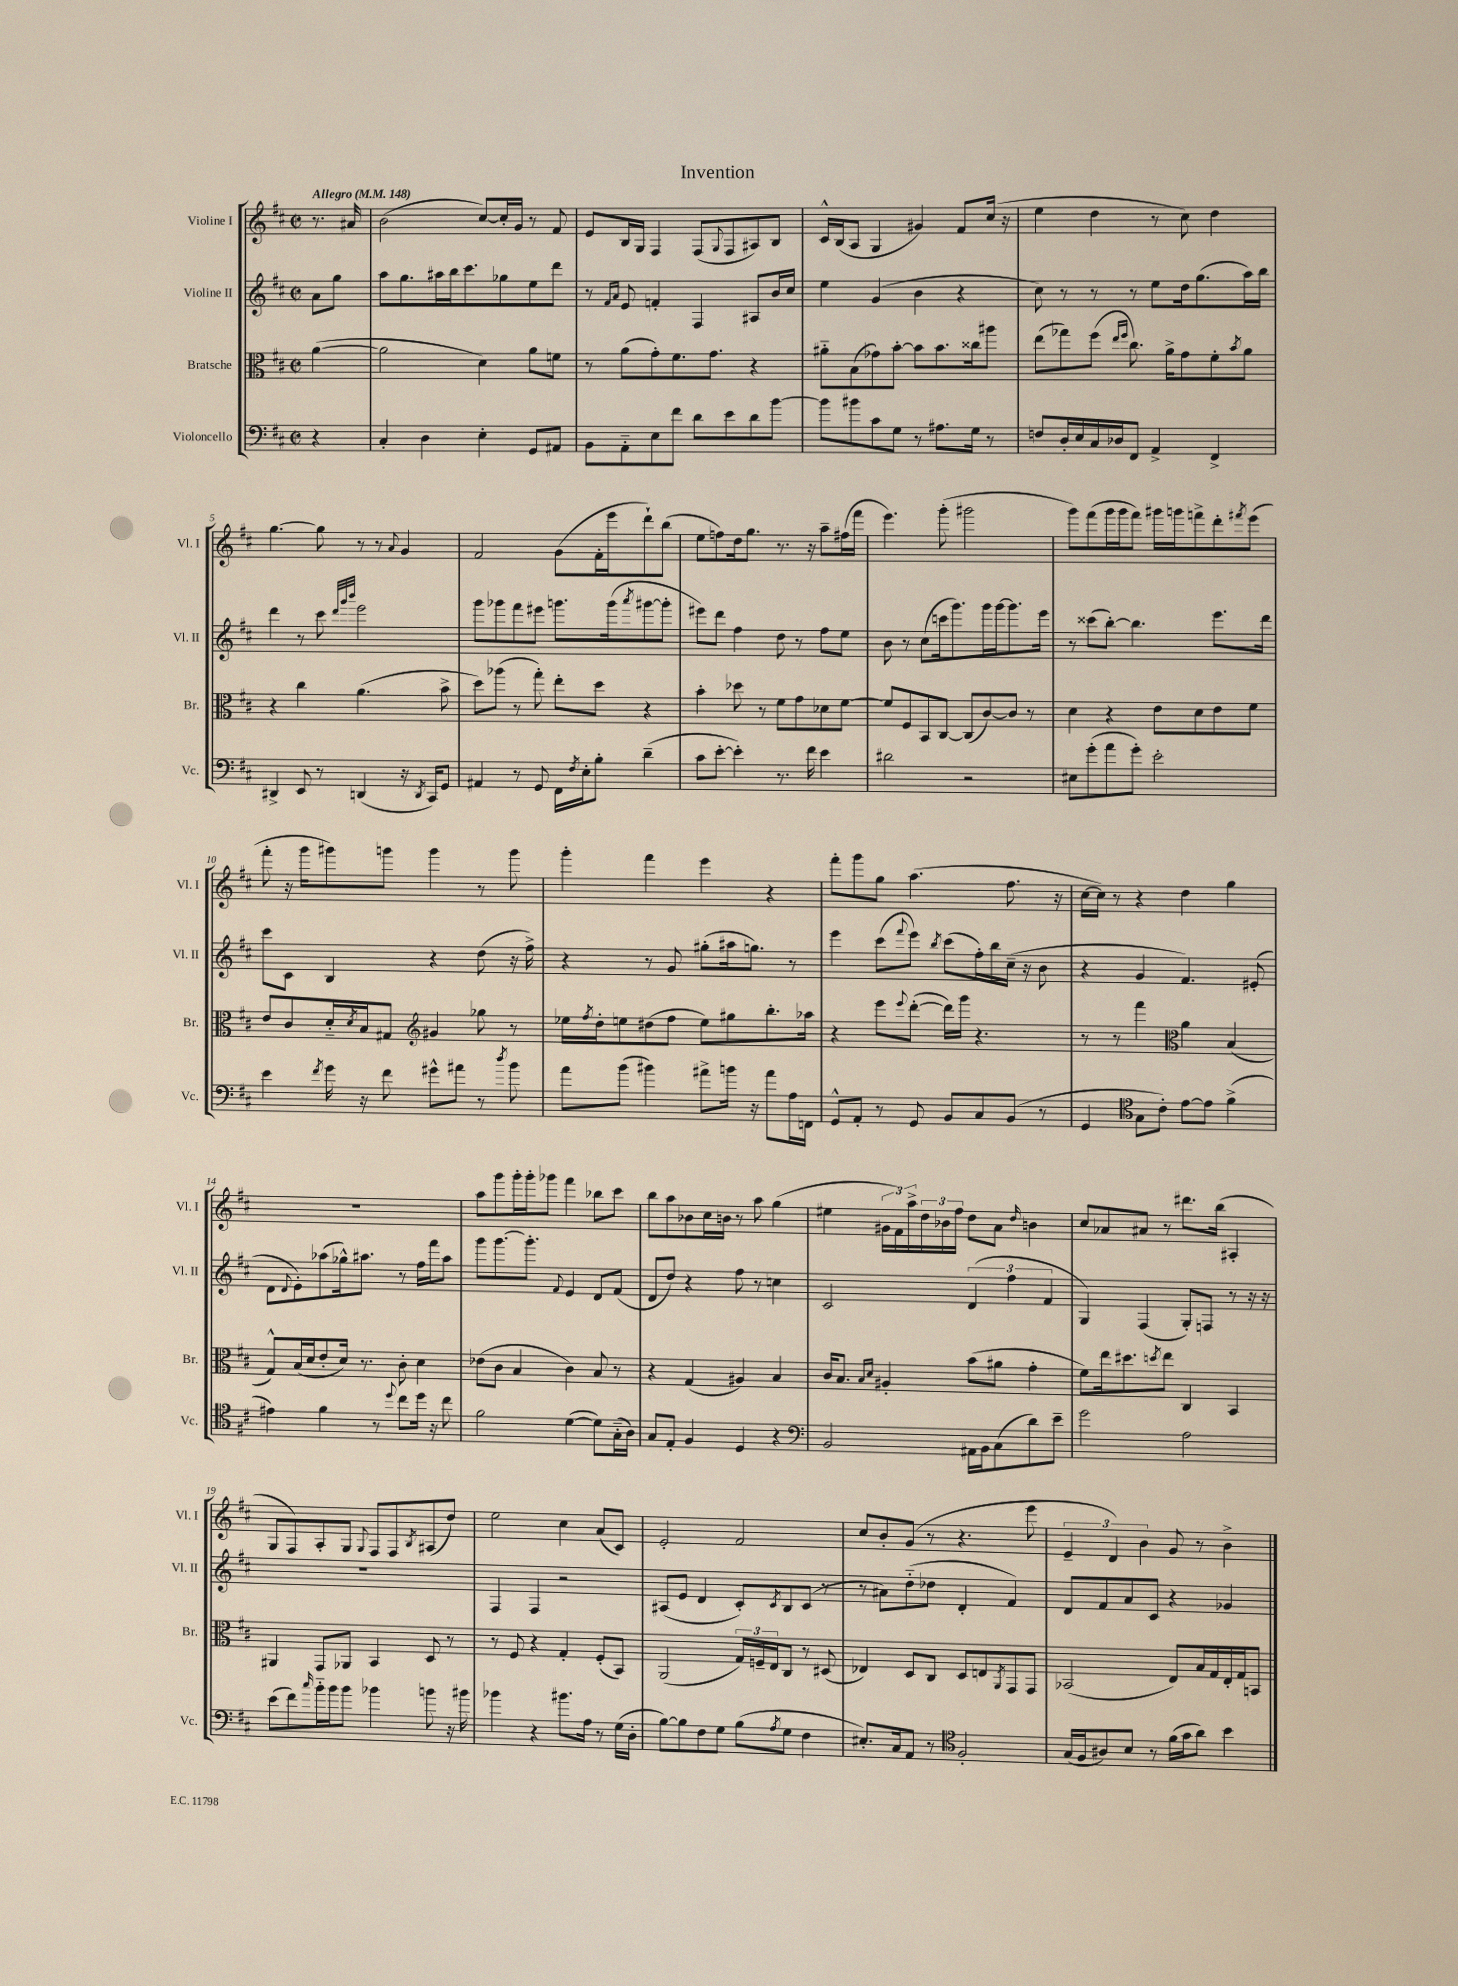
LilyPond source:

\header { title = "Invention" }
<<
\new StaffGroup <<
\new Staff = "s0" \with { instrumentName = "Violine I" shortInstrumentName = "Vl. I" } {
    \clef treble \key d \major \defaultTimeSignature \time 2/2 \partial 4 \tempo "Allegro" 4 = 148
    r8. ais'16 |
    b'2( cis''8~) cis''16-. g'16 r8 fis'8 |
    e'8 b16 g16 fis4 fis8( \appoggiatura { g8 } fis8 ais8) b8 |
    cis'16-^ b16( a8 g4 gis'4) fis'8 cis''16( r16 |
    e''4 d''4 r8 cis''8) d''4 |
    g''4.~ g''8 r8 r8 \appoggiatura { a'8 } g'4 |
    fis'2 g'8( fis'16-. e'''16 d'''8-!) b''8( |
    e''8 f''8) d''16 g''8. r8. r16 a''8-- fis''16( fis'''16 |
    e'''4.) g'''8-.( gis'''2 |
    g'''8) fis'''8( g'''16 g'''16 fis'''8) gis'''16 g'''16 f'''8-> d'''8-. \acciaccatura { fis'''8 } e'''8( |
    fis'''8-. r16 g'''16 gis'''8) g'''8 g'''4 r8 g'''8 |
    g'''4-. fis'''4 e'''4 r4 |
    fis'''8-. g'''8 g''8 a''4.( fis''8. r16 |
    cis''16~ cis''16) r8 r4 d''4 g''4 |
    R1 |
    a''8 g'''8 g'''16-. g'''16-. ges'''8 fis'''4 bes''8 cis'''8 |
    b''8 a''8 bes'8 cis''16 b'16 r8 a''8 g''4( |
    eis''4 \tuplet 3/2 { gis'16 fis'16) a''16-> } \tuplet 3/2 { d''16 bes'16 fis''16 } d''8 a'8 \grace { d''16 } b'4 |
    cis''8 aes'8 ais'8 r8 dis'''8. b''16( ais4-. |
    g8 fis8) a8-. g8 \appoggiatura { g8 } fis8 fis8 \acciaccatura { b8 } ais8( d''8) |
    e''2 cis''4 a'8( cis'8) |
    e'2-. fis'2 |
    cis''8 b'8-. g'8( r8 r4. e'''8 |
    \tuplet 3/2 { e'4-- d'4) b'4 } g'8 r8 b'4-> \bar "|." |
}
\new Staff = "s1" \with { instrumentName = "Violine II" shortInstrumentName = "Vl. II" } {
    \clef treble \key d \major \defaultTimeSignature \time 2/2 \partial 4
    a'8 g''8 |
    a''8 g''8. ais''16 b''16 cis'''8. ges''8 e''8 d'''8 |
    r8 \grace { fis'16 a'16 } e'8 f'4-. fis4 ais8 b'16 cis''16 |
    e''4 g'4( b'4 r4 |
    cis''8) r8 r8 r8 e''8 d''16 g''8.( a''16) b''16 |
    d'''4 r8 cis'''8 \grace { d'''32 g'''32 b'''32 } e'''2 |
    g'''8 ges'''8 fis'''8 eis'''8 g'''8. g'''16( \acciaccatura { a'''8 } gis'''8~ gis'''8-. |
    eis'''8) d'''8 fis''4 d''8 r8 fis''8 e''8 |
    b'8 r8 cis''8( c'''16 g'''8.) g'''16 g'''16~ g'''8. e'''16 |
    r8 cisis'''8( b''8~-.) b''4. e'''8. d'''16 |
    cis'''8 cis'8 b4 r4 d''8( r16 fis''16->) |
    r4 r8 g'8 gis''8-.( ais''16 g''8.) r8 |
    e'''4 cis'''8( \appoggiatura { fis'''8 } e'''8) \acciaccatura { b''8 } cis'''8( fis''16-.) b''16 cis''16--( r16 b'8 |
    r4 g'4 fis'4.) eis'8-.( |
    d'8 \appoggiatura { d'8 } e'8-.) aes''8( ges''16-^) ais''8. r8 fis''16 fis'''16 ais''8 |
    g'''8 g'''8.~ g'''8.-. \appoggiatura { fis'8 } e'4 d'8 fis'8( |
    d'8 d''8) r4 fis''8 r8 c''4 |
    cis'2 \tuplet 3/2 { d'4( fis''4 fis'4 } |
    g4) fis4( g8-.) f8 r8 r16 r16 |
    R1 |
    fis4 fis4 r2 |
    ais8( e'8 d'4 cis'8-.) \acciaccatura { cis'8 } b8 cis'8( r8 |
    r8 ais'8) d''8-_( des''8 d'4-. fis'4) |
    d'8 fis'8 a'8 cis'8 r4 ges'4 \bar "|." |
}
\new Staff = "s2" \with { instrumentName = "Bratsche" shortInstrumentName = "Br." } {
    \clef alto \key d \major \defaultTimeSignature \time 2/2 \partial 4
    a'4~( |
    a'2 d'4) a'8 f'8 |
    r8 a'8( g'8-.) fis'8. g'8. r4 |
    ais'8-_ b8( ges'8) b'8~-. b'8 b'8. cisis''16 ais''8 |
    e''8( ges''8) fis''8( \grace { e''16 fis''16 } cis''8.) a'16-> g'8 fis'8-. \acciaccatura { b'8 } a'8 |
    r4 cis''4 a'4.( b'8-> |
    d''8) aes''8( r8 g''8-.) e''8-. d''8 r4 |
    b'4-. des''8 r8 fis'8 g'8 des'8 fis'8~ |
    fis'8 fis8 b,8 cis8~ cis8( cis'8~) cis'8 r8 |
    d'4 r4 e'8 d'8 e'8 fis'8 |
    e'8 cis'8 d'16-_ \acciaccatura { d'8 } b16 gis8 \clef treble gis'4 ges''8 r8 |
    ees''16 \acciaccatura { fis''8 } d''16-. e''8 dis''8( fis''8 e''8) gis''8 b''8.-. aes''16 |
    r4 e'''8 \appoggiatura { e'''8 } d'''8~-.( d'''16) g'''16 r4. |
    r8 r8 fis'''4 \clef alto a'4 b4( |
    g8-^) b16( d'16 e'8-. d'16) r8. cis'8-. d'4 |
    ees'8( cis'8 b4 cis'4) b8 r8 |
    r4 g4( ais4) b4 |
    cis'16 b8. \grace { b16 d'16 } ais4-. b'8( ais'8 g'4-. |
    fis'8) e''16 dis''8. \acciaccatura { d''8 } e''8 cis4 b,4 |
    ais,4 g,8 aes,8 b,4 d8 r8 |
    r8 fis8 r4 g4-. fis8-.( b,8) |
    a,2( \tuplet 3/2 { g16) f16-- e16 } cis8 r8 dis8( |
    ees4) d8 cis8 d8 e8 \acciaccatura { a,8 } g,8 g,8 |
    bes,2( e8) b16 g16 e16-. g16 b,8 \bar "|." |
}
\new Staff = "s3" \with { instrumentName = "Violoncello" shortInstrumentName = "Vc." } {
    \clef bass \key d \major \defaultTimeSignature \time 2/2 \partial 4
    r4 |
    cis4-. d4 e4-. g,8 ais,8 |
    b,8 a,8-_ e8 fis'8 d'8 e'8 d'8 b'8~ |
    b'8 bis'8 cis'8 g8 r8 ais8. g16 r8 |
    f8 d16-. e16 cis16 des16 fis,8 a,4-> fis,4-> |
    dis,4-> e,8 r8 d,4( r16 \acciaccatura { d,8 } cis,16) g,8 |
    ais,4 r8 g,8 fis,16 \acciaccatura { fis8 } e16-. b8-. d'4--( |
    cis'8 e'8~-. e'4-.) r8. fis'16 e'4 |
    dis'2 r2 |
    eis8 g'8-.( a'8 g'8-.) e'2-. |
    e'4 \acciaccatura { fis'8 } g'16 r16 fis'8 gis'8-^ ais'8 r8 \acciaccatura { d''8 } b'8 |
    a'8 b'8( bis'4) ais'8-> b'16 r16 ais'8 a16 f,16 |
    g,8-^ a,8-. r8 g,8 b,8 cis8 b,8( r8 |
    g,4 \clef tenor g8 cis'8-.) e'8~ e'8 fis'4->( |
    eis'4) fis'4 r8 \appoggiatura { d''8 } cis''8 d''16 r16 cis''8 |
    fis'2 d'4~( d'8) g16-_( a16) |
    g8 e8-. fis4 d4 r4 |
    \clef bass b,2 ais,16 b,16 cis8( d'8) e'8-- |
    g'2 a2 |
    e'8( fis'8) \grace { cis''16 } b'16-_ b'16 b'8 bes'4 b'8 r16 bis'16 |
    bes'4 r4 bis'8. a16 r8 g16( d16-. |
    b8~) b8 fis8 g8 b8( \acciaccatura { a8 } g8 fis4 |
    eis8.-.) cis16 a,8 r8 \clef tenor fis2-. |
    g16( fis16 ais8) b8 r8 fis'16( g'16 a'8) b'4 \bar "|." |
}
>>
>>
